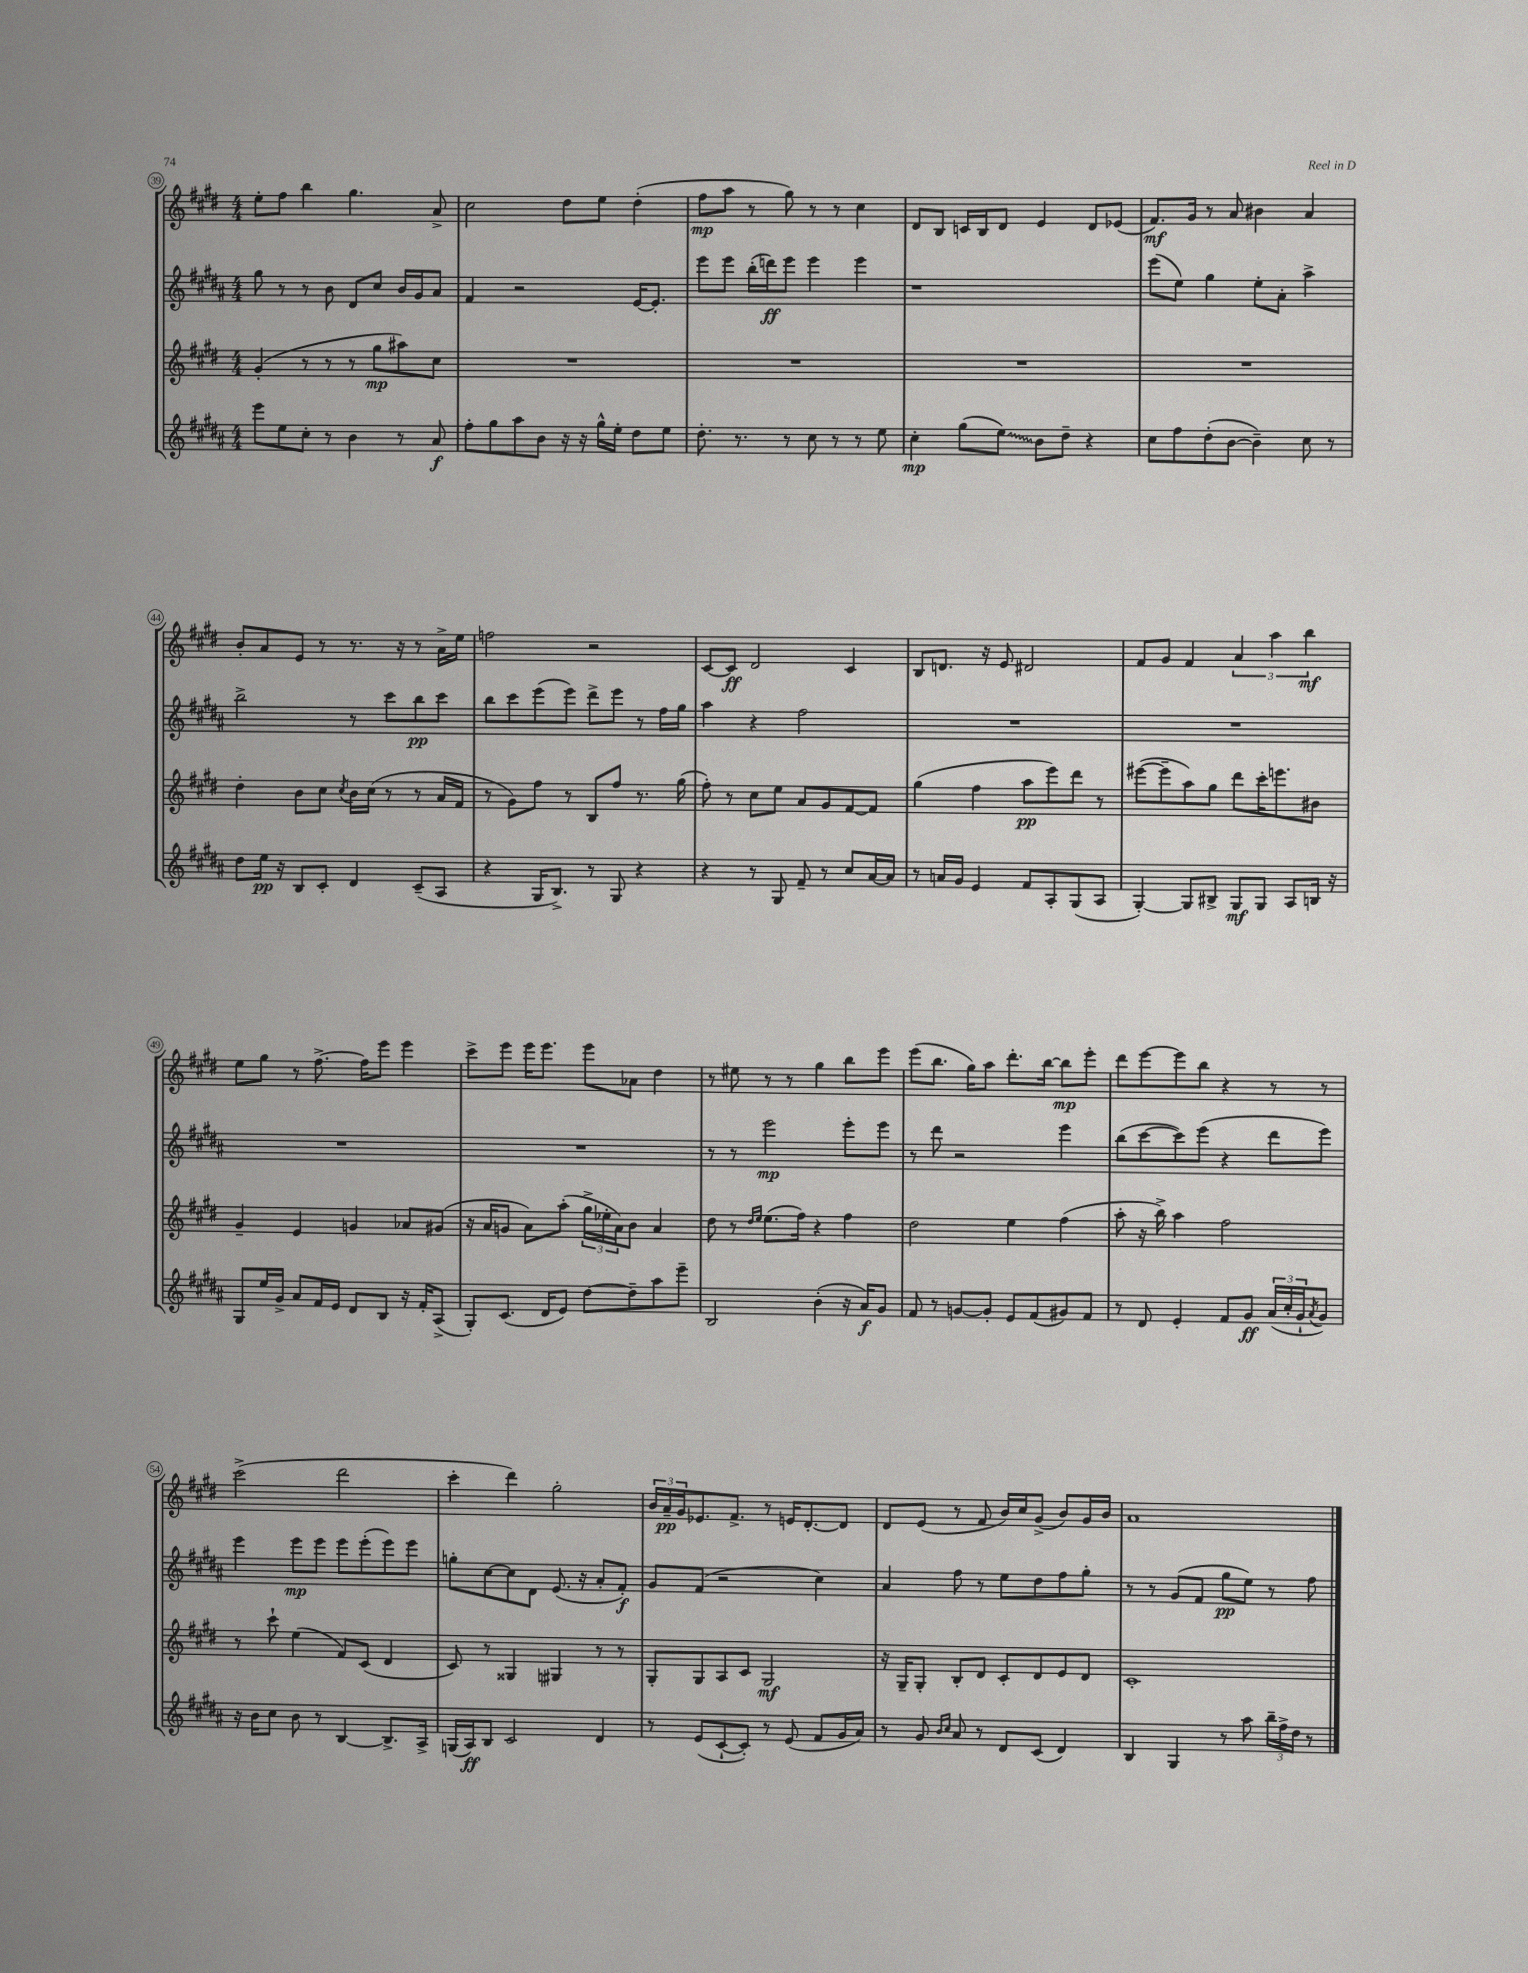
<<
\new StaffGroup <<
\new Staff = "s0" {
    \clef treble \key e \major \numericTimeSignature \time 4/4
    e''8-. fis''8 b''4 gis''4. a'8-> |
    cis''2 dis''8 e''8 dis''4-.( |
    fis''8\mp a''8 r8 gis''8) r8 r8 cis''4 |
    dis'8 b8 c'16 b16 dis'8 e'4 dis'8 ees'8( |
    fis'8.\mf) gis'16 r8 a'8 bis'4 a'4 |
    b'8-. a'8 e'8 r8 r8. r16 r8 a'16-> e''16 |
    f''2 r2 |
    cis'8~ cis'8\ff dis'2 cis'4 |
    b8 d'8. r16 e'8 dis'2 |
    fis'8 gis'8 fis'4 \tuplet 3/2 { a'4 a''4 b''4\mf } |
    e''8 gis''8 r8 fis''8.~-> fis''16 e'''8 e'''4 |
    cis'''8-> e'''8 e'''16 e'''8. e'''8 aes'8 dis''4 |
    r8 eis''8 r8 r8 gis''4 b''8 e'''8 |
    e'''8( b''8. gis''16) a''8 dis'''8.-. b''16~ b''8\mp e'''8-. |
    dis'''8 e'''8~ e'''8 b''8 r4 r8 r8 |
    cis'''2->( dis'''2 |
    cis'''4-. dis'''4) gis''2-. |
    \tuplet 3/2 { b'16 a'16--\pp gis'16 } ees'8. fis'8.-> r8 e'16 dis'8.~-. dis'8 |
    dis'8 e'8( r8 fis'8 b'16) cis''16 gis'8->( b'8) gis'16 b'16 |
    a'1 \bar "|." |
}
\new Staff = "s1" {
    \clef treble \key b \major \numericTimeSignature \time 4/4
    gis''8 r8 r8 b'8 dis'8 cis''8 b'16 gis'16 ais'8 |
    fis'4 r2 e'16~ e'8.-. |
    e'''8 e'''8 b''16-.( d'''16\ff) e'''8 e'''4 e'''4 |
    r1 |
    e'''8( e''8) gis''4 e''8-. ais'8-. ais''4-> |
    b''2-> r8 cis'''8 b''8\pp cis'''8 |
    b''8 cis'''8 e'''8( e'''8) dis'''8-> e'''8 r8 fis''16 gis''16 |
    ais''4 r4 fis''2 |
    R1 |
    R1 |
    R1 |
    R1 |
    r8 r8 e'''2\mp e'''8-. e'''8 |
    r8 dis'''8 r2 e'''4 |
    b''8( cis'''8~ cis'''8) e'''8( r4 dis'''8 e'''8) |
    e'''4 e'''8\mp e'''8 e'''8 e'''8-.( e'''8) e'''8 |
    g''8-. cis''8~ cis''8 dis'8 e'8.( r16 ais'8-. fis'8-.\f) |
    gis'8 fis'8( r2 cis''4) |
    ais'4 fis''8 r8 e''8 dis''8 fis''8 gis''8-. |
    r8 r8 gis'8( fis'8 gis''8\pp e''8) r8 fis''8 \bar "|." |
}
\new Staff = "s2" {
    \clef treble \key e \major \numericTimeSignature \time 4/4
    gis'4-.( r8 r8 r8 gis''8\mp ais''8) cis''8 |
    R1 |
    R1 |
    R1 |
    R1 |
    dis''4-. b'8 cis''8 \acciaccatura { cis''8 } b'16 cis''16( r8 r8 a'16 fis'16 |
    r8 gis'8) fis''8 r8 b8 fis''8 r8. gis''16( |
    fis''8-.) r8 cis''8 e''8 a'8 gis'8 fis'8~ fis'8 |
    gis''4( fis''4 a''8\pp e'''8) dis'''8 r8 |
    eis'''8~( eis'''8-- a''8) gis''8 dis'''8 cis'''16-. e'''8. bis'8 |
    gis'4-- e'4 g'4 aes'8 gis'8( |
    r16 a'16 g'8 a'8) a''8-.( \tuplet 3/2 { gis''16-> ees''16-. a'16) } b'8 a'4 |
    dis''8 r8 \grace { dis''16 e''16 } e''8.( fis''16) r4 fis''4 |
    dis''2 e''4 fis''4( |
    a''8-. r16 b''16->) a''4 fis''2 |
    r8 cis'''8-! e''4( fis'8) cis'8( dis'4 |
    cis'8) r8 gisis4 gis4 r8 r8 |
    gis8-. gis8 a8 cis'8 gis2\mf |
    r16 gis16-- gis8-. b8-. dis'8 cis'8-. dis'8 e'8 dis'8 |
    cis'1-. \bar "|." |
}
\new Staff = "s3" {
    \clef treble \key b \major \numericTimeSignature \time 4/4
    e'''8 e''8 cis''8-. r8 b'4 r8 ais'8\f |
    fis''8-. gis''8 ais''8 b'8 r16 r16 gis''16-^ e''16-. dis''8 e''8 |
    dis''8.-. r8. r8 cis''8 r8 r8 e''8 |
    cis''4-.\mp gis''8( \once \override Glissando.style = #'zigzag e''8\glissando) b'8 dis''8-- r4 |
    cis''8 fis''8 dis''8-.( b'8~ b'4--) cis''8 r8 |
    dis''8 e''16\pp r16 b8 cis'8-. dis'4 cis'8--( ais8 |
    r4 gis16 b8.->) r8 gis8 r4 |
    r4 r8 gis8 fis'8-- r8 cis''8 ais'16~ ais'16 |
    r8 a'16 gis'16 e'4 fis'8 ais8-. gis8( ais8 |
    gis4~-.) gis8 bis8-> gis8\mf gis8 ais8 b16 r16 |
    gis8 e''16 gis'16-> ais'8 fis'16 e'16 dis'8 b8 r16 fis'16-. ais8->( |
    gis8-.) cis'8.( dis'16 e'8) dis''8~ dis''8-- ais''8 e'''8-- |
    b2 b'4-.( r16 ais'16\f) gis'8 |
    fis'8 r8 g'8~ g'8-. e'8 fis'8( gis'8) fis'8 |
    r8 dis'8 e'4-. fis'8 gis'8\ff \tuplet 3/2 { ais'16( cis''16-. gis'16-! } \acciaccatura { ais'8 } gis'8) |
    r16 b'16 cis''8 b'8 r8 b4~ b8.-> ais16-> |
    g16( ais16\ff) b8 cis'2 dis'4 |
    r8 e'8( cis'8~-! cis'8-.) r8 e'8( fis'8 gis'16 ais'16) |
    r8 gis'8 \grace { b'16 cis''16 } ais'8 r8 dis'8 cis'8( dis'4) |
    b4 gis4 r8 ais''8 \tuplet 3/2 { b''16-- fis''16-> dis''16 } r8 \bar "|." |
}
>>
>>
\layout { \context { \Score currentBarNumber = #39 \override BarNumber.stencil = #(make-stencil-circler 0.1 0.3 ly:text-interface::print) } }
